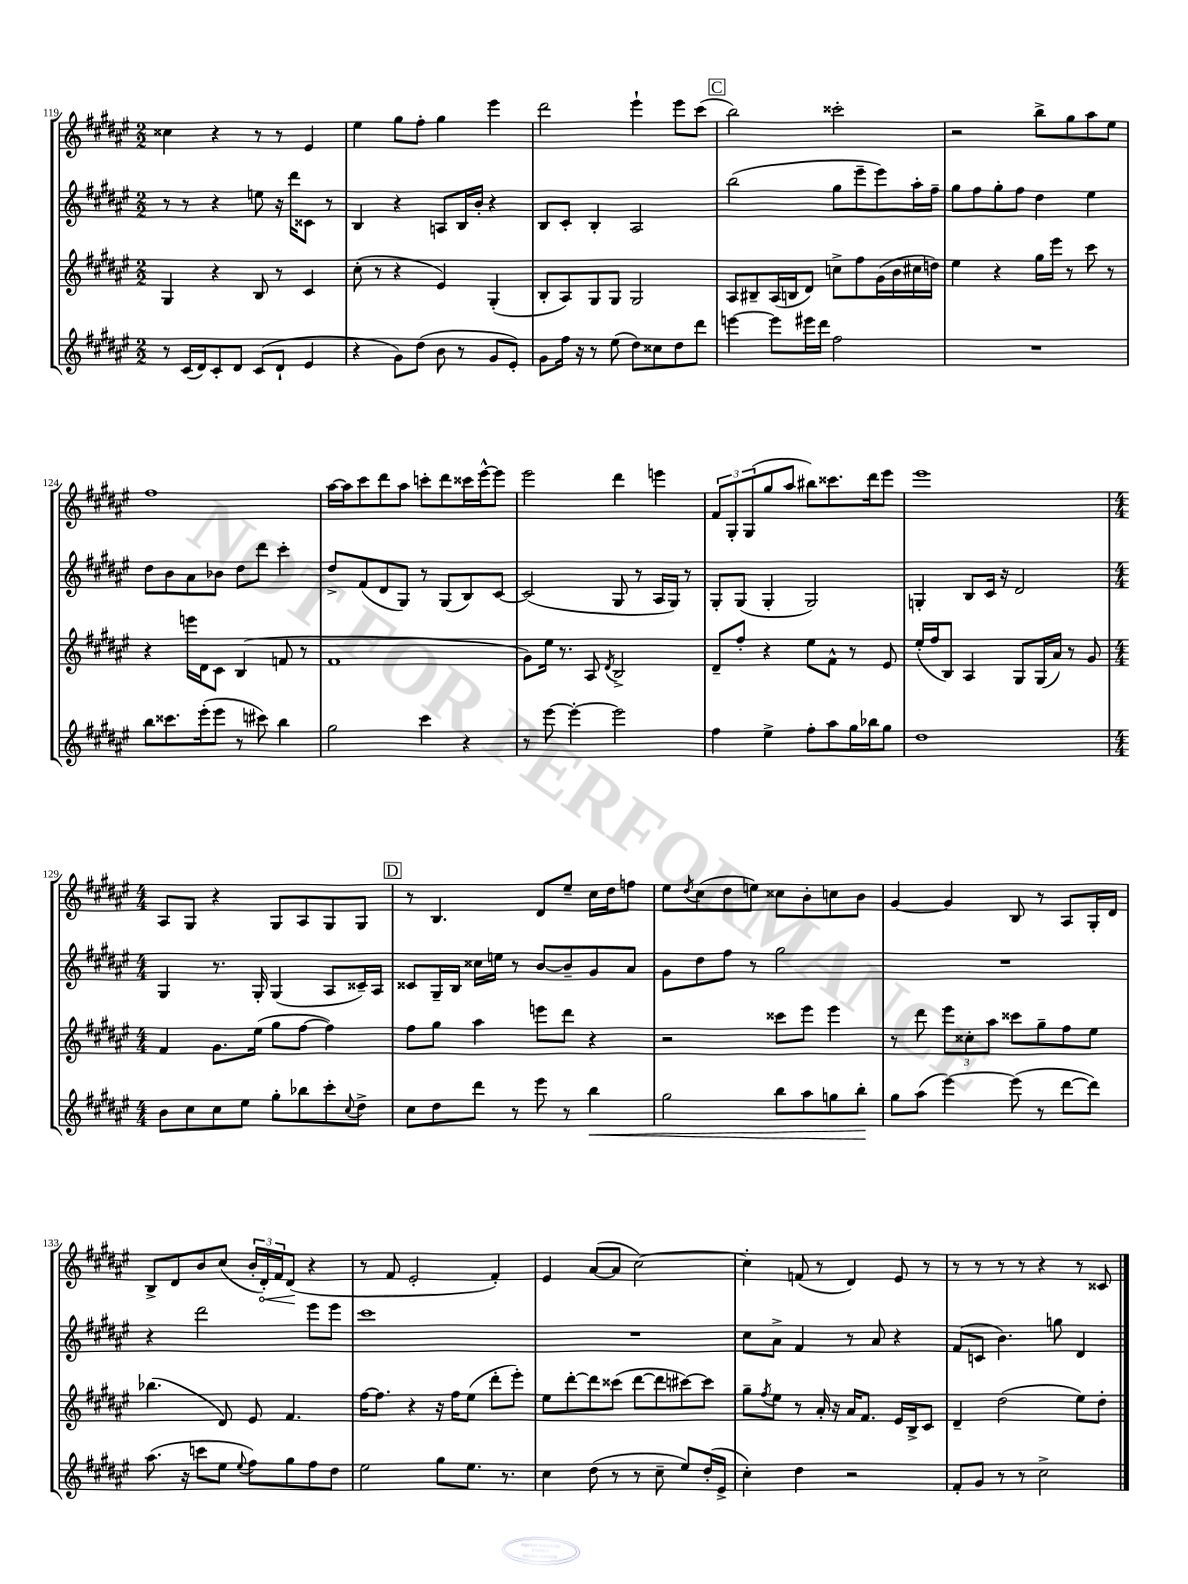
<<
\new StaffGroup <<
\new Staff = "s0" {
    \clef treble \key fis \major \numericTimeSignature \time 2/2
    cisis''4 r4 r8 r8 eis'4 |
    eis''4 gis''8 fis''8-. gis''4 eis'''4 |
    dis'''2 eis'''4-! eis'''8 cis'''8( |
    \mark \markup { \box "C" } b''2) cisis'''2-. |
    r2 b''8-> gis''8 ais''8 eis''8 |
    fis''1 |
    ais''16~ ais''16 cis'''8 dis'''8 ais''8 c'''8-. dis'''8 cisis'''16 eis'''16~-^ eis'''8 |
    eis'''2 dis'''4 e'''4 |
    \tuplet 3/2 { fis'8 gis8-. gis8( } gis''8 ais''8 bis''8) cisis'''8. dis'''16 eis'''8 |
    eis'''1 |
    \numericTimeSignature \time 4/4 ais8 gis8 r4 gis8 ais8 gis8 gis8 |
    \mark \markup { \box "D" } r8 b4. dis'8 eis''8-- cis''16 dis''16 f''8 |
    eis''8 \acciaccatura { dis''8 } cis''8( dis''8 e''8) cisis''8 b'8-. c''8 b'8 |
    gis'4~ gis'4 b8 r8 ais8 gis16-. dis'16 |
    b8-> dis'8 b'8 cis''8( \tuplet 3/2 { b'16-. \once \override Hairpin.circled-tip = ##t dis'16-.\<) fis'16 } dis'8\!( r4 |
    r8 fis'8 eis'2-. fis'4-.) |
    eis'4 ais'8~( ais'8 cis''2~) |
    cis''4-. f'8( r8 dis'4) eis'8 r8 |
    r8 r8 r8 r8 r4 r8 cisis'8 \bar "|." |
}
\new Staff = "s1" {
    \clef treble \key fis \major \numericTimeSignature \time 2/2
    r8 r8 r4 e''8 r16 dis'''16 cisis'8 r8 |
    b4 r4 a8 b16 b'16-. r4 |
    b8 cis'8-. b4-. ais2 |
    \mark \markup { \box "C" } b''2( gis''8 eis'''8-- eis'''8) ais''16-. fis''16-- |
    gis''8 fis''8 gis''8-. fis''8 dis''4 eis''4 |
    dis''8 b'8 ais'8 bes'8 dis''8 dis'''8 cis'''4-. |
    dis''8-> fis'8( dis'8 gis8) r8 gis8( b8) cis'8~ |
    cis'2( gis8 r8 ais16 gis16) r8 |
    gis8-. gis8( gis4-. gis2) |
    g4-. b8 cis'16 r16 dis'2 |
    \numericTimeSignature \time 4/4 gis4 r8. gis16-. gis4( ais8 cisis'16--) ais16 |
    \mark \markup { \box "D" } cisis'8 gis16-- b16 cisis''16 e''16 r8 b'8~ b'8-- gis'8 ais'8 |
    gis'8 dis''8 fis''8 r8 gis''2 |
    R1 |
    r4 dis'''2 eis'''8 eis'''8 |
    cis'''1 |
    R1 |
    cis''8 ais'8-> fis'4 r8 ais'8 r4 |
    fis'8( c'8 b'4.) g''8 dis'4 \bar "|." |
}
\new Staff = "s2" {
    \clef treble \key fis \major \numericTimeSignature \time 2/2
    gis4 r4 b8 r8 cis'4 |
    cis''8-.( r8 r4 eis'4) gis4-.( |
    b8-. ais8) gis8 gis8 gis2 |
    \mark \markup { \box "C" } ais8 bis8-- ais16( b16 dis'8) c''8-> fis''8 gis'16( b'16 cis''16 d''16) |
    eis''4 r4 gis''16 eis'''16 r8 cis'''8 r8 |
    r4 e'''16 dis'16 cis'8 b4( f'8 r8 |
    fis'1 |
    gis'8) eis''16 r8. ais8 \acciaccatura { dis'8 } b2-> |
    dis'8-- fis''8-. r4 eis''8 fis'8-^ r8 eis'8 |
    eis''16-.( fis''16 b8) ais4 gis8 gis16( ais'16) r8 gis'8 |
    \numericTimeSignature \time 4/4 fis'4 gis'8. eis''16( gis''8 fis''8~ fis''4) |
    \mark \markup { \box "D" } fis''8 gis''8 ais''4 e'''8 dis'''8 r4 |
    r2 cisis'''8 eis'''8 eis'''4 |
    r8 dis'''8 \tuplet 3/2 { eis'''8 cisis''8-. ais''8 } cisis'''8 gis''8-- fis''8 eis''8 |
    bes''4.( dis'8) eis'8 fis'4. |
    fis''16~ fis''8. r4 r16 fis''16 eis''8( dis'''8-. eis'''8-.) |
    eis''8 dis'''8~-. dis'''8 cisis'''8( dis'''8~ dis'''8 cis'''8~) cis'''8 |
    gis''8-- \acciaccatura { fis''8 } eis''8 r8 ais'16-. r16 ais'16 fis'8. eis'16 b16-> cis'8 |
    dis'4-- dis''2( eis''8) dis''8-. \bar "|." |
}
\new Staff = "s3" {
    \clef treble \key fis \major \numericTimeSignature \time 2/2
    r8 cis'16( dis'16) cis'8-. dis'8 cis'8( dis'8-! eis'4 |
    r4 gis'8) dis''8( b'8 r8 gis'8 eis'8-.) |
    gis'8 fis''16 r16 r8 eis''8( dis''8) cisis''8 dis''8 dis'''8 |
    \mark \markup { \box "C" } e'''4~ e'''8 eis'''16 dis'''16 fis''2 |
    R1 |
    b''8 cisis'''8. eis'''16-.( eis'''8 r8 cis'''8) b''4 |
    gis''2 cis'''4 r4 |
    r8 eis'''8~ eis'''4~-. eis'''2 |
    fis''4 eis''4-> fis''8-. ais''8 gis''16 bes''16 gis''8 |
    dis''1 |
    \numericTimeSignature \time 4/4 b'8 cis''8 cis''8 eis''8 gis''8-. bes''8 cis'''8-. \appoggiatura { cis''8 } dis''8-> |
    \mark \markup { \box "D" } cis''8 dis''8 dis'''8 r8 eis'''8 r8 b''4\< |
    gis''2 b''8 ais''8 g''8 b''8-.\! |
    gis''8 ais''8( eis'''4~) eis'''8( r8 dis'''8~ dis'''8) |
    ais''8.( r16 c'''8 eis''8 \appoggiatura { eis''8 } fis''8) gis''8 fis''8 dis''8 |
    eis''2 gis''8 eis''8. r8. |
    cis''4 dis''8( r8 r8 cis''8-- eis''8) dis''16-.( eis'16-> |
    cis''4-.) dis''4 r2 |
    fis'8-. gis'8 r8 r8 cis''2-> \bar "|." |
}
>>
>>
\layout { \context { \Score currentBarNumber = #119 } }
